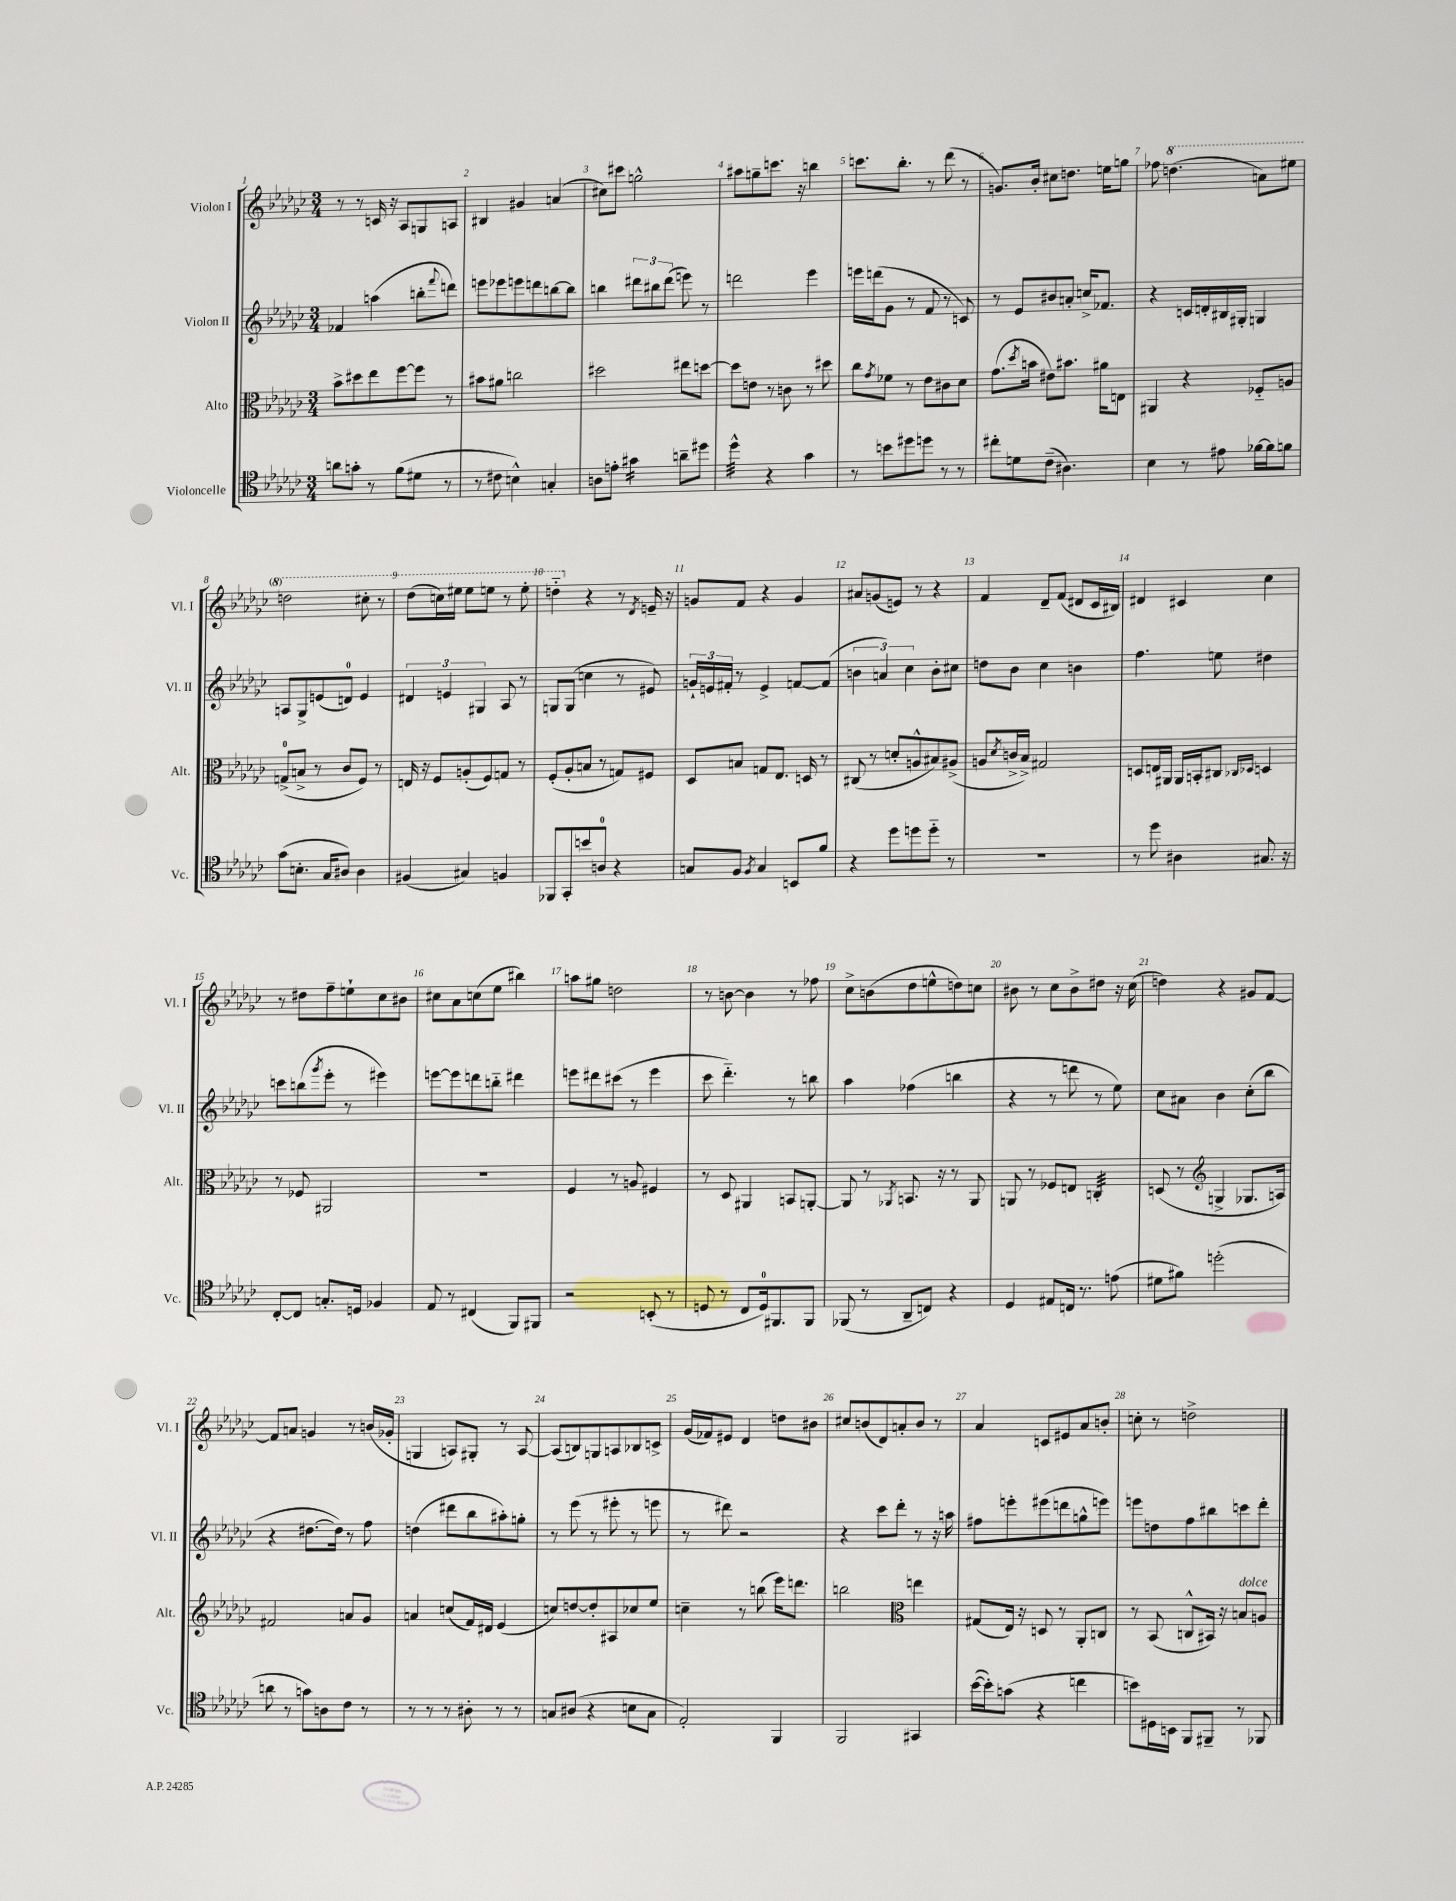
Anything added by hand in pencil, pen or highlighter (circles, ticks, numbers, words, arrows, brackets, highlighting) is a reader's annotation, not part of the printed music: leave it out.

**kern	**kern	**kern	**kern
*staff4	*staff3	*staff2	*staff1
*clefC4	*clefC3	*clefG2	*clefG2
*k[b-e-a-d-g-c-]	*k[b-e-a-d-g-c-]	*k[b-e-a-d-g-c-]	*k[b-e-a-d-g-c-]
*M3/4	*M3/4	*M3/4	*M3/4
8a	8b-^	4f-	8r
8g'	8dd#	.	8r
8r	8ee-	(4aa	16c
.	.	.	16r
(8f	[8ff	.	8A-
8d#	8ff]	8bb'	8G
.	.	8qqfff	.
8r	8r	8ddd)	8A
=	=	=	=
8r	8b#	8eee	4B#
8c#	8a#	8eee-	.
4B^^)	2cc	8eee	4g#
.	.	8ddd	.
4G'	.	[8bb	(4a
.	.	8bb]	.
=	=	=	=
8A	2dd#	4bb	8cc#)
8e'	.	.	8ccc#
4g#	.	12ddd#	2gg^^
.	.	12bb#	.
.	.	(12ddd#	.
8a~	8ee#	8eee)	.
8dd#	[8dd	8r	.
=	=	=	=
4dd-^^	8dd]	2ddd	8aa#
.	8e	.	8gg~
4r	8r	.	8.ccc
.	8c	.	.
.	.	.	16r
4g-	8r	4eee-	4bb
.	8dd#	.	.
=	=	=	=
8r	8cc-	16eee	8.ccc
.	.	(16ddd	.
.	8qg-	.	.
8b	8f-	8g-	.
.	.	.	8.bb-'
8dd#	8r	8r	.
8dd	8e-	8f	8r
8r	8c#	8r	(8ddd-
8r	8d-	8c)	8r
=	=	=	=
8cc#'	(8.g-	8r	8.g)
8d	.	8e-	.
.	8qdd-	.	.
.	16b	.	16b-'
(8c-~	8e#)	8b#	8cc#
4.A#)	8.b#	8a'	8.dd
.	.	16cc^	.
.	16a#	8.f-	16ee
.	8E	.	8gg
=	=	=	=
4B-	4AA#	4r	8ff-
.	.	.	(4.ddd
8r	4r	16c	.
.	.	16d'	.
8e#	.	16B#	.
.	.	16G#'	.
[16f-	8F-'~	4G	8aa)
16f-]	.	.	.
8f	8A	.	8eee#
=	=	=	=
(8g-	(8G^	8A	2ddd
8.B'	8B^	8G-^	.
.	8r	(8e	.
16G-	.	.	.
8A#)	8c-	8d)	.
4A#	8F)	4e	8ccc#'
.	8r	.	8r
=	=	=	=
(4F#	16E	6d#	(8ddd-
.	16r	.	.
.	8F	.	16ccc)
.	.	6e	.
.	.	.	16eee#
4G#)	(8A'	.	8eee#
.	.	6G#	.
.	8F)	.	8eee
4F	8G	8A-	8r
.	8r	8r	8eee'
=	=	=	=
8FF-	(8F'	8G	4ddd'~
8GG-'	8A-'	(8G	.
8b	8B	4cc	4r
8A	8r	.	.
4r	8G)	8r	8r
.	.	.	8qd-
.	8F#	8e#)	16e~
.	.	.	16r
=	=	=	=
8G	8D-	24g`	8g
.	.	24e	.
.	.	24f#'	.
8F	8B	8r	8f
8qF	.	.	.
4G	8G	4e^	4r
.	8.E-	.	.
8BB	.	[8f	4g
.	16D	.	.
8f	8r	(8f]	.
=	=	=	=
4r	(8C#	6b	8a#
.	8r	.	(8g
.	.	6a)	.
8dd-	8d'	.	8e)
.	.	6cc-	.
8dd	8A^^	.	8r
8dd'~	8B#)	8b'	4r
8r	(8A#^	8cc#	.
=	=	=	=
2.r	8A	8dd	4f
.	8qd-	.	.
.	16c^	8b-	.
.	16B-^)	.	.
.	2G#	4cc-	8d-~
.	.	.	(8f
.	.	4b	8d#
.	.	.	16c-
.	.	.	16B#)
=	=	=	=
8r	8D	4.ff	4d#
8dd-	16E	.	.
.	16AA#	.	.
4A#	16AA#	.	4c#
.	16BB'	.	.
.	8C#	8ee	.
.	16qqC-	.	.
.	16qqD-	.	.
8.G#	4D	4dd#	4cc-
16r	.	.	.
=	=	=	=
[8C-'	8r	8ccc	8r
8C-]	8F-	(8bb	8dd#
.	.	8qggg-	.
8.G'	2AA#	8eee-'	8ff~
.	.	8r	8ee`
16D	.	.	.
4F-	.	4eee#)	8cc-
.	.	.	8b#
=	=	=	=
8E-	2.r	[8eee	8cc#
8r	.	8eee]	8a-
(4C#	.	8ddd	(8cc
.	.	8bb'~	8ee-
8FF)	.	4ddd#	4bb#)
8FF#	.	.	.
=	=	=	=
2r	4F	8eee	8aa
.	.	8ddd#	8gg#
.	8r	(8ccc#	2dd
.	8A	8r	.
(8BB'	4F#	4eee	.
8r	.	.	.
=	=	=	=
8D	8r	8ccc-	8r
8r	8D-	4.ddd-'~)	[8b
8C-	4AA#	.	4b]
16D)	.	.	.
8.FF#	.	.	.
.	8BB	8r	8r
8FF#	[8AA'	8bb	8ff-
=	=	=	=
(8FF-	8AA]	4aa-	8cc-^
8r	8r	.	(8b
.	8qAA-	.	.
8AA-~	8.BB	(4ff-	8dd-
8C)	.	.	8ee^^
.	16r	.	.
4r	8r	4bb	8dd)
.	8AA-	.	8cc
=	=	=	=
4D-	8AA	4r	8b#
.	8r	.	8r
8E#	8F-	8r	8cc-
16C	8E	8ddd	8b#^
8.r	.	.	.
.	4C'	8r	8dd#
(8e	.	8ee-)	16r
.	.	.	(16cc-
=	=	=	=
8d#	(8D	8cc-	4dd)
8f#)	8r	8a#	.
*	*clefG2	*	*
(2dd'	4G^	4b-	4r
.	8.G-	(8cc-'	8g#
.	.	8bb-	[8f
.	16A)	.	.
=	=	=	=
8a	2f#	4r	8f]
8r	.	.	8a
8g)	.	[8.dd#	4g
8A	.	.	.
.	.	16dd#])	.
8c-	8a	8r	8r
8r	8g-	8ff	(16b
.	.	.	16g-'
=	=	=	=
8r	4a	(4dd	4G
8r	.	.	.
8r	(8cc	8ddd#	8A)
8A#'	16f)	8bb-	8G#'
.	16d#	.	.
8r	(4e-	8aa#')	8r
8r	.	8gg'	[8A
=	=	=	=
8G	8cc)	8r	(8A]
(8A#	[8dd	(8eee-	8B)
4r	8dd']	8r	8G
.	8A#	8eee#'	8A
8B	8cc-	8r	8B-
8G	8ee-	8eee	8c^
=	=	=	=
2E-')	4cc~	8r	(16g-
.	.	.	16f-)
.	.	8ddd#)	8e#
.	8r	2r	4d-
.	(8bb	.	.
4FF	16eee-)	.	8dd
.	8.ddd	.	.
.	.	.	8b#
=	=	=	=
2FF	2bb	4r	8cc#
.	.	.	(8b
.	.	8ccc-	8d-)
.	.	8ddd-'	8a'
*	*clefC3	*	*
4GG#	4ee	8r	8b
.	.	16r	8r
.	.	16aa	.
=	=	=	=
([16b-	(8G#	8ff#	4a-
16b-'])	.	.	.
(8g	16E-)	8eee'	.
.	16r	.	.
4r	8D	(8eee#	8c
.	8r	8ddd	8e#
4cc	8AA-'	8gg^^	8a-
.	8C	8eee)	8b'
=	=	=	=
8b)	8r	8eee	8cc'
16D#	(8BB-	8dd	8r
16BB	.	.	.
8FF	8C^^	8ff	2dd^
8FF#~	16BB#)	8bb#	.
.	16r	.	.
8r	8B	8ccc	.
8FF-	8A	8ddd-'	.
==	==	==	==
*-	*-	*-	*-
